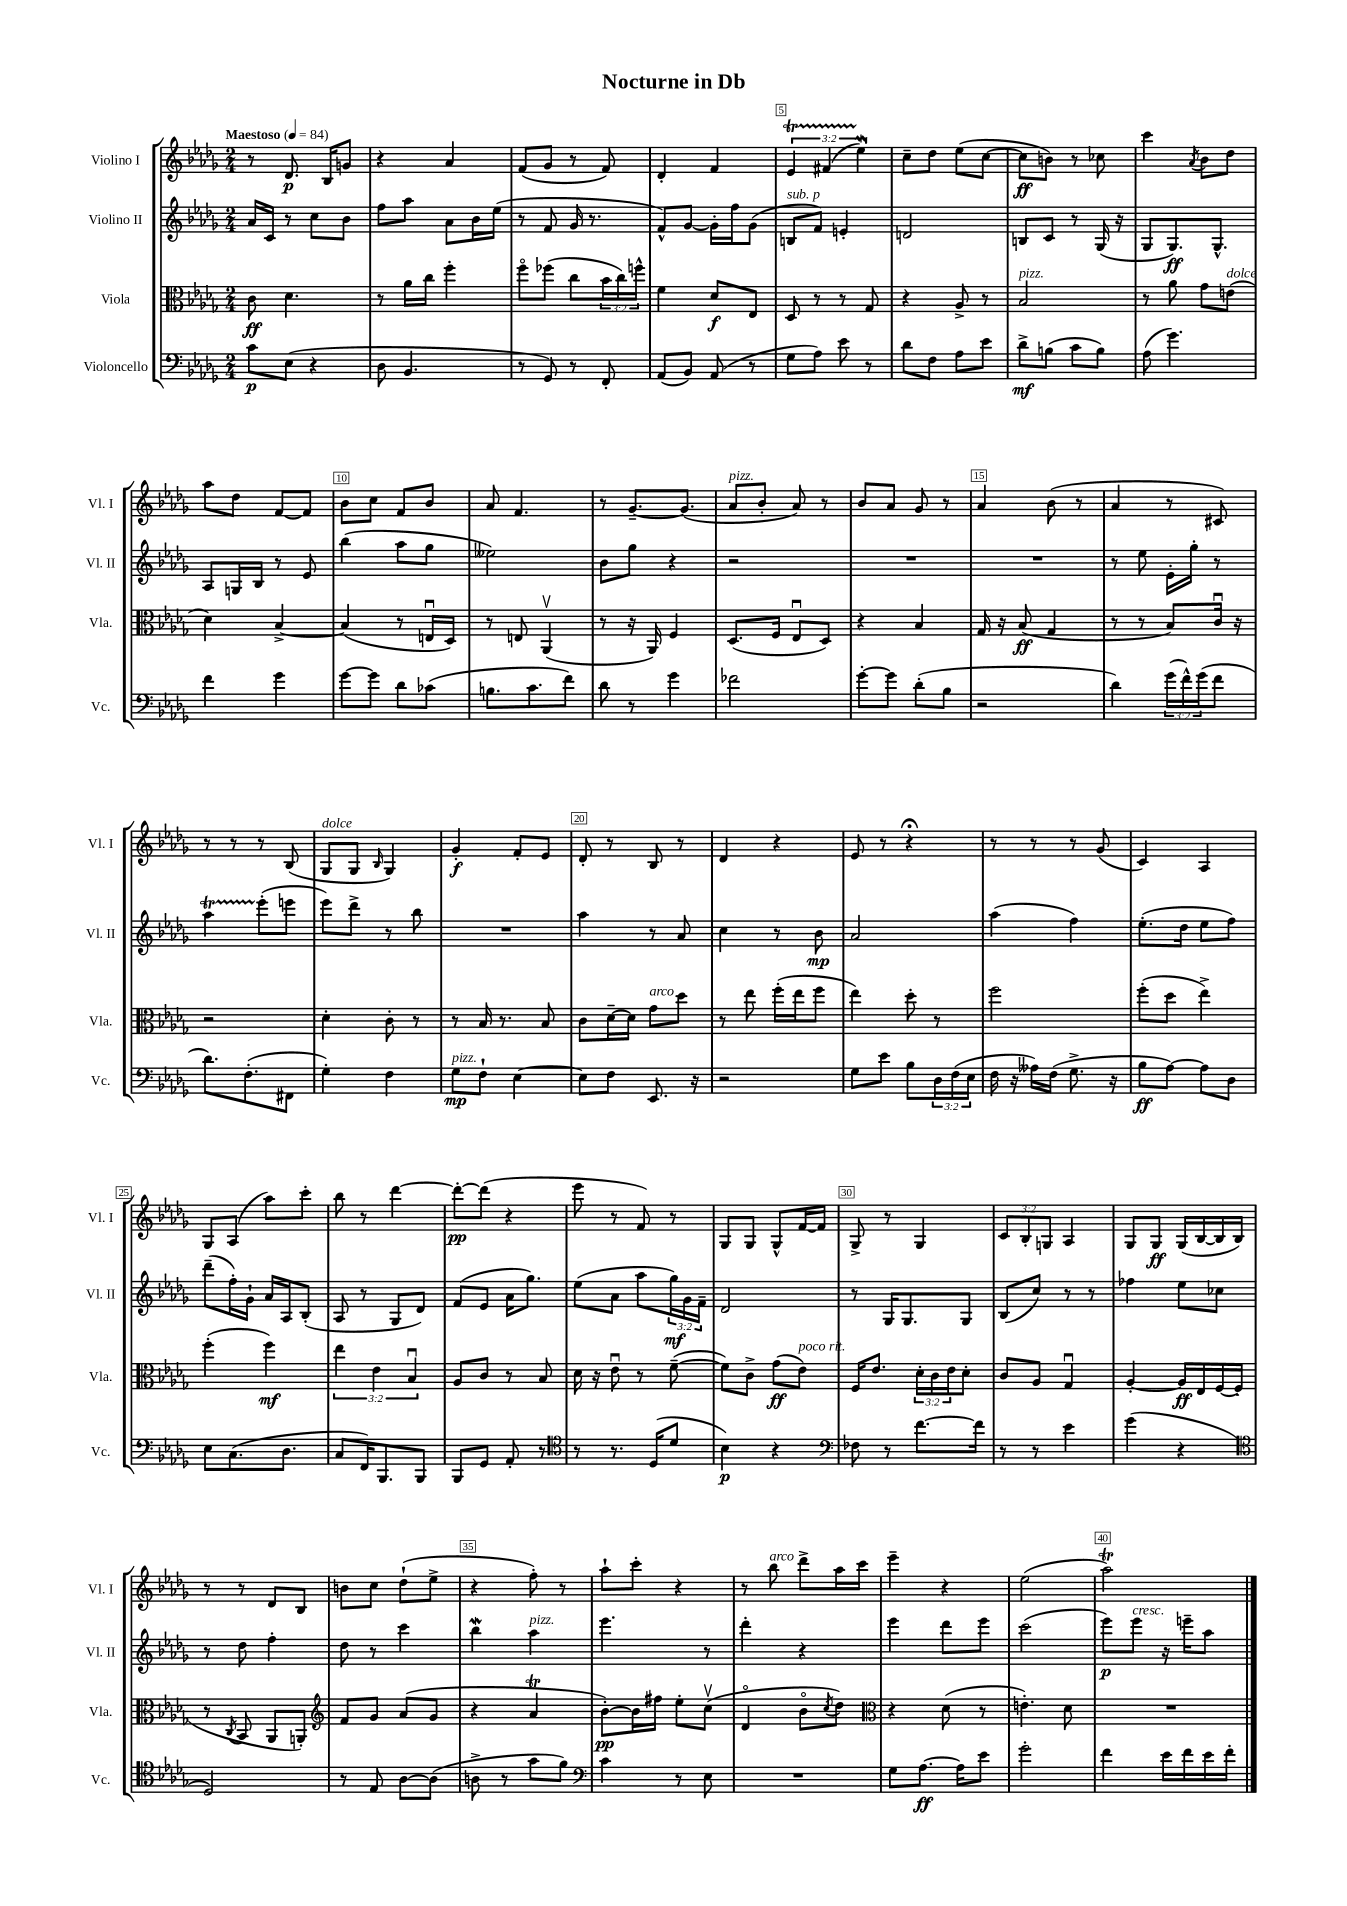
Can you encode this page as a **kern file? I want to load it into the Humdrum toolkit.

**kern	**dynam	**kern	**dynam	**kern	**dynam	**kern	**dynam
*part4	*part4	*part3	*part3	*part2	*part2	*part1	*part1
*staff4	*staff4	*staff3	*staff3	*staff2	*staff2	*staff1	*staff1
*I"Violoncello	*	*I"Viola	*	*I"Violino II	*	*I"Violino I	*
*I'Vc.	*	*I'Vla.	*	*I'Vl. II	*	*I'Vl. I	*
*clefF4	*	*clefC3	*	*clefG2	*	*clefG2	*
*k[b-e-a-d-g-]	*	*k[b-e-a-d-g-]	*	*k[b-e-a-d-g-]	*	*k[b-e-a-d-g-]	*
*M2/4	*	*M2/4	*	*M2/4	*	*M2/4	*
*MM84	*	*MM84	*	*MM84	*	*MM84	*
=1	=1	=1	=1	=1	=1	=1	=1
!	!	!	!	!	!	!LO:TX:a:B:t=Maestoso	!
8c\L	p	8c\	ff	16a-/LL	.	8r	.
.	.	.	.	16c/JJ	.	.	.
(8E-\J	.	4.d-\	.	8r	.	8.d-/	p
4r	.	.	.	8cc\L	.	.	.
.	.	.	.	.	.	16B-/KL	.
.	.	.	.	8b-\J	.	8gn/J	.
=2	=2	=2	=2	=2	=2	=2	=2
8D-\	.	8r	.	8ff\L	.	4r	.
4.BB-/	.	16a-\LL	.	8aa-\J	.	.	.
.	.	16cc\JJ	.	.	.	.	.
.	.	4ff'\	.	8a-\L	.	4a-/	.
.	.	.	.	16b-\L	.	.	.
.	.	.	.	(16ee-\JJ	.	.	.
=3	=3	=3	=3	=3	=3	=3	=3
8r	.	8ff\L	.	8r	.	(8f/L	.
8GG-/)	.	(8ff-X\J	.	8f/	.	8g-/J	.
8r	.	8cc\L	.	16g-/	.	8r	.
.	.	.	.	8.r	.	.	.
8FF'/	.	24b-\L	.	.	.	8f/)	.
.	.	24cc\)	.	.	.	.	.
.	.	24ffn^^\JJ	.	.	.	.	.
=4	=4	=4	=4	=4	=4	=4	=4
(8AA-/L	.	4f\	.	8f^^/L)	.	4d-'/	.
8BB-/J)	.	.	.	[8g-/J	.	.	.
(8AA-/	.	8d-/L	f	16g-'\LL]	.	4f/	.
.	.	.	.	16ff\J	.	.	.
8r	.	8E-/J	.	(8g-\J	.	.	.
=5	=5	=5	=5	=5	=5	=5	=5
!	!	!	!	!LO:TX:a:i:t=sub. p	!	!	!
8G-\L	.	8D-/	.	8Bn/L	.	6e-T/	.
8A-\J)	.	8r	.	8f/J)	.	.	.
.	.	.	.	.	.	(6f#XTTT/	.
8e-\	.	8r	.	4en'/	.	.	.
.	.	.	.	.	.	6ee-W\)	.
8r	.	8G-/	.	.	.	.	.
=6	=6	=6	=6	=6	=6	=6	=6
8d-\L	.	4r	.	2dn/	.	8cc~\L	.
8F\J	.	.	.	.	.	8dd-\J	.
8A-\L	.	8A-^/	.	.	.	(8ee-\L	.
8e-\J	.	8r	.	.	.	[8cc\J	.
=7	=7	=7	=7	=7	=7	=7	=7
!	!	!LO:TX:a:i:t=pizz.	!	!	!	!	!
8d-^\L	mf	2B-/	.	8Bn/L	.	8cc\L]	ff
(8Bn\J	.	.	.	8c/J	.	8bn\J)	.
8c\L	.	.	.	8r	.	8r	.
8B\J)	.	.	.	(16G-/	.	8cc-X\	.
.	.	.	.	16r	.	.	.
=8	=8	=8	=8	=8	=8	=8	=8
(8A-\	.	8r	.	8G-/L	.	4ccc\	.
4.g-\)	.	8a-\	.	8.G-/)	ff	.	.
.	.	.	.	.	.	8qa-/	.
.	.	8g-\L	.	.	.	8b-\L	.
.	.	.	.	8.G-^^/J	.	.	.
!	!	!LO:TX:a:i:t=dolce	!	!	!	!	!
.	.	(8en\J	.	.	.	8dd-\J	.
!!LO:LB:g=z
=9	=9	=9	=9	=9	=9	=9	=9
4f\	.	4d-\)	.	8A-/L	.	8aa-\L	.
.	.	.	.	16Gn/L	.	8dd-\J	.
.	.	.	.	16B-/JJ	.	.	.
4g-\	.	[4B-^/	.	8r	.	[8f/L	.
.	.	.	.	8e-/	.	8f/J]	.
=10	=10	=10	=10	=10	=10	=10	=10
[8g-\L	.	(4B-/]	.	(4bb-\	.	8b-\L	.
8g-\J]	.	.	.	.	.	8cc\J	.
8d-\L	.	8r	.	8aa-\L	.	8f/L	.
(8c-X\J	.	16Enu/LL	.	8gg-\J	.	8b-/J	.
.	.	16D-/JJ)	.	.	.	.	.
=11	=11	=11	=11	=11	=11	=11	=11
8.Bn\L	.	8r	.	2ee--X\)	.	8a-/	.
.	.	8En/	.	.	.	4.f/	.
8.c\	.	.	.	.	.	.	.
.	.	(4AA-v/	.	.	.	.	.
8f\J)	.	.	.	.	.	.	.
=12	=12	=12	=12	=12	=12	=12	=12
8d-\	.	8r	.	8b-\L	.	8r	.
8r	.	16r	.	8gg-\J	.	[8.g-~/L	.
.	.	16AA-/)	.	.	.	.	.
4g-\	.	4F/	.	4r	.	.	.
.	.	.	.	.	.	(8.g-/J]	.
=13	=13	=13	=13	=13	=13	=13	=13
!	!	!	!	!	!	!LO:TX:a:i:t=pizz.	!
2f-X\	.	(8.D-/L	.	2r	.	8a-/L	.
.	.	.	.	.	.	8b-'/J	.
.	.	16F/Jk	.	.	.	.	.
.	.	8E-u/L	.	.	.	8a-/)	.
.	.	8D-/J)	.	.	.	8r	.
=14	=14	=14	=14	=14	=14	=14	=14
[8g-'\L	.	4r	.	2r	.	8b-/L	.
8g-\J]	.	.	.	.	.	8a-/J	.
(8d-'\L	.	4B-/	.	.	.	8g-/	.
8B-\J	.	.	.	.	.	8r	.
=15	=15	=15	=15	=15	=15	=15	=15
2r	.	16G-/	.	2r	.	4a-/	.
.	.	16r	.	.	.	.	.
.	.	(8B-/	ff	.	.	.	.
.	.	4G-/	.	.	.	(8b-\	.
.	.	.	.	.	.	8r	.
=16	=16	=16	=16	=16	=16	=16	=16
4d-\)	.	8r	.	8r	.	4a-/	.
.	.	8r	.	8ee-\	.	.	.
(24g-\LL	.	8B-/L)	.	16e-'\LL	.	8r	.
24f^^\)	.	.	.	.	.	.	.
.	.	.	.	16gg-'\JJ	.	.	.
(24g-\J	.	.	.	.	.	.	.
8f\J	.	16cu/Jk	.	8r	.	8c#X/)	.
.	.	16r	.	.	.	.	.
!!LO:LB:g=z
=17	=17	=17	=17	=17	=17	=17	=17
8.d-\L)	.	2r	.	4aa-T\	.	8r	.
.	.	.	.	.	.	8r	.
(8.F'\	.	.	.	.	.	.	.
.	.	.	.	(8eee-'\L	.	8r	.
8FF#X\J	.	.	.	8eeen\J	.	(8B-/	.
=18	=18	=18	=18	=18	=18	=18	=18
!	!	!	!	!	!	!LO:TX:a:i:t=dolce	!
4G-'\)	.	4d-'\	.	8eee-\L)	.	8G-/L	.
.	.	.	.	8ddd-^\J	.	8G-/J	.
.	.	.	.	.	.	16qqB-/	.
4F\	.	8c'\	.	8r	.	4G-/)	.
.	.	8r	.	8bb-\	.	.	.
=19	=19	=19	=19	=19	=19	=19	=19
!LO:TX:a:i:t=pizz.	!	!	!	!	!	!	!
8G-\L	mp	8r	.	2r	.	4g-'/	f
8F`\J	.	16B-/	.	.	.	.	.
.	.	8.r	.	.	.	.	.
[4E-\	.	.	.	.	.	8f'/L	.
.	.	8B-/	.	.	.	8e-/J	.
=20	=20	=20	=20	=20	=20	=20	=20
8E-\L]	.	8c\L	.	4aa-\	.	8d-'/	.
8F\J	.	[16d-~\L	.	.	.	8r	.
.	.	16d-\JJ]	.	.	.	.	.
!	!	!LO:TX:a:i:t=arco	!	!	!	!	!
8.EE-/	.	8g-\L	.	8r	.	8B-/	.
.	.	8dd-\J	.	8a-/	.	8r	.
16r	.	.	.	.	.	.	.
=21	=21	=21	=21	=21	=21	=21	=21
2r	.	8r	.	4cc\	.	4d-/	.
.	.	8ee-\	.	.	.	.	.
.	.	(16ff'\LL	.	8r	.	4r	.
.	.	16ee-\J	.	.	.	.	.
.	.	8ff\J	.	8b-\	mp	.	.
=22	=22	=22	=22	=22	=22	=22	=22
8G-\L	.	4ee-\)	.	2a-/	.	8e-/	.
8e-\J	.	.	.	.	.	8r	.
8B-\L	.	8dd-'\	.	.	.	4r;<	.
24D-\L	.	8r	.	.	.	.	.
(24F\	.	.	.	.	.	.	.
24E-\JJ	.	.	.	.	.	.	.
=23	=23	=23	=23	=23	=23	=23	=23
16F\	.	2ff\	.	(4aa-\	.	8r	.
16r	.	.	.	.	.	.	.
16A--X\LL)	.	.	.	.	.	8r	.
(16F\JJ	.	.	.	.	.	.	.
8.G-^\	.	.	.	4ff\)	.	8r	.
.	.	.	.	.	.	(8g-/	.
16r	.	.	.	.	.	.	.
=24	=24	=24	=24	=24	=24	=24	=24
8B-\L	ff	(8ff'\L	.	(8.ee-'\L	.	4c/)	.
[8A-\J)	.	8dd-\J	.	.	.	.	.
.	.	.	.	16dd-\Jk	.	.	.
8A-\L]	.	4ee-^\)	.	8ee-\L	.	4A-/	.
8D-\J	.	.	.	8ff\J)	.	.	.
!!LO:LB:g=z
=25	=25	=25	=25	=25	=25	=25	=25
8E-\L	.	(4ff'\	.	(8ddd-~\L	.	8G-/L	.
(8.C\	.	.	.	16ff'\L)	.	(8A-/J	.
.	.	.	.	16g-`\JJ	.	.	.
.	.	4ff\)	mf	16a-/LL	.	8aa-\L)	.
8.D-\J	.	.	.	16A-/J	.	.	.
.	.	.	.	(8B-'/J	.	8ccc'\J	.
=26	=26	=26	=26	=26	=26	=26	=26
8C/L	.	6ee-\	.	8A-/	.	8bb-\	.
16FF/K)	.	.	.	8r	.	8r	.
.	.	6e-\	.	.	.	.	.
8.BBB-/	.	.	.	.	.	.	.
.	.	.	.	8G-/L	.	[4ddd-\	.
.	.	6B-u/	.	.	.	.	.
8BBB-/J	.	.	.	8d-/J)	.	.	.
=27	=27	=27	=27	=27	=27	=27	=27
8BBB-/L	.	8A-/L	.	(8f/L	.	8ddd-'\L_	pp
8GG-/J	.	8c/J	.	8e-/J	.	(8ddd-\J]	.
8AA-'/	.	8r	.	16a-\KL	.	4r	.
.	.	.	.	8.gg-\J)	.	.	.
8r	.	8B-/	.	.	.	.	.
=28	=28	=28	=28	=28	=28	=28	=28
*clefC4	*	*	*	*	*	*	*
8r	.	16d-\	.	(8ee-\L	.	8eee-\	.
.	.	16r	.	.	.	.	.
8.r	.	8e-u\	.	8a-\J	.	8r	.
.	.	8r	.	8aa-\L	.	8f/)	.
(16D-/KL	.	.	.	.	.	.	.
8d-/J	.	([8f~\	.	24gg-\L)	mf	8r	.
.	.	.	.	24g-\	.	.	.
.	.	.	.	24f~\JJ	.	.	.
=29	=29	=29	=29	=29	=29	=29	=29
4B-\)	p	8f\L])	.	2d-/	.	8G-/L	.
.	.	8c^\J	.	.	.	8G-/J	.
4r	.	(8g-\L	ff	.	.	8G-^^/L	.
!	!	!LO:TX:a:i:t=poco rit.	!	!	!	!	!
.	.	8e-\J)	.	.	.	[16f/L	.
.	.	.	.	.	.	16f/JJ]	.
=30	=30	=30	=30	=30	=30	=30	=30
*clefF4	*	*	*	*	*	*	*
8F-X\	.	16F/KL	.	8r	.	8G-^/	.
.	.	8.e-/J	.	.	.	.	.
8r	.	.	.	16G-/KL	.	8r	.
.	.	.	.	8.G-/	.	.	.
[8.f\L	.	24d-'\LL	.	.	.	4G-/	.
.	.	24c\	.	.	.	.	.
.	.	24e-\J	.	.	.	.	.
.	.	8d-'\J	.	8G-/J	.	.	.
16f\Jk]	.	.	.	.	.	.	.
=31	=31	=31	=31	=31	=31	=31	=31
8r	.	8c/L	.	(8B-/L	.	12c/L	.
.	.	.	.	.	.	12B-'/	.
8r	.	8A-/J	.	8cc/J)	.	.	.
.	.	.	.	.	.	12Gn/J	.
4e-\	.	4G-u/	.	8r	.	4A-/	.
.	.	.	.	8r	.	.	.
=32	=32	=32	=32	=32	=32	=32	=32
(4g-\	.	[4A-'/	.	4ff-X\	.	8G-/L	.
.	.	.	.	.	.	8G-/J	ff
4r	.	16A-/LL]	ff	8ee-\L	.	(16G-/LL	.
.	.	16E-/	.	.	.	[16B-/	.
.	.	[16F/	.	8cc-X\J	.	16B-/]	.
.	.	(16F/JJ]	.	.	.	16B-/JJ)	.
!!LO:LB:g=z
=33	=33	=33	=33	=33	=33	=33	=33
*clefC4	*	*	*	*	*	*	*
2D-/)	.	8r	.	8r	.	8r	.
.	.	8qC/	.	.	.	.	.
.	.	8BB-/	.	8dd-\	.	8r	.
.	.	8AA-/L	.	4ff'\	.	8d-/L	.
.	.	8AAn'/J)	.	.	.	8B-/J	.
=34	=34	=34	=34	=34	=34	=34	=34
*	*	*clefG2	*	*	*	*	*
8r	.	8f/L	.	8dd-\	.	8bn\L	.
8E-/	.	8g-/J	.	8r	.	8cc\J	.
[8A-\L	.	(8a-/L	.	4ccc\	.	(8dd-`\L	.
(8A-\J]	.	8g-/J	.	.	.	8ee-^\J	.
=35	=35	=35	=35	=35	=35	=35	=35
8An^\	.	4r	.	4bb-W\	.	4r	.
8r	.	.	.	.	.	.	.
!	!	!	!	!LO:TX:a:i:t=pizz.	!	!	!
8g-\L	.	4a-T/	.	4aa-\	.	8ff'\)	.
8f\J)	.	.	.	.	.	8r	.
=36	=36	=36	=36	=36	=36	=36	=36
*clefF4	*	*	*	*	*	*	*
4c\	.	[8b-'\L)	pp	4.eee-\	.	8aa-`\L	.
.	.	16b-\L]	.	.	.	8ccc'\J	.
.	.	16ff#X\JJ	.	.	.	.	.
8r	.	8ee-'\L	.	.	.	4r	.
8E-\	.	(8ccv\J	.	8r	.	.	.
=37	=37	=37	=37	=37	=37	=37	=37
2r	.	4d-/	.	4ddd-'\	.	8r	.
!	!	!	!	!	!	!LO:TX:a:i:t=arco	!
.	.	.	.	.	.	8bb-\	.
.	.	8b-\L	.	4r	.	8ddd-^\L	.
.	.	8qcc/	.	.	.	.	.
.	.	8dd-\J)	.	.	.	16aa-\L	.
.	.	.	.	.	.	16ccc\JJ	.
=38	=38	=38	=38	=38	=38	=38	=38
*	*	*clefC3	*	*	*	*	*
8G-\L	.	4r	.	4eee-\	.	4eee-~\	.
[8.A-\J	ff	.	.	.	.	.	.
.	.	(8d-\	.	8ddd-\L	.	4r	.
16A-\KL]	.	.	.	.	.	.	.
8e-\J	.	8r	.	8eee-\J	.	.	.
=39	=39	=39	=39	=39	=39	=39	=39
2g-'\	.	4.en'\)	.	(2ccc\	.	(2ee-\	.
.	.	8d-\	.	.	.	.	.
=40	=40	=40	=40	=40	=40	=40	=40
4f\	.	2r	.	8eee-\L)	p	2aa-T\)	.
!	!	!	!	!LO:TX:a:i:t=cresc.	!	!	!
.	.	.	.	8eee-\J	.	.	.
16e-\LL	.	.	.	16r	.	.	.
16f\	.	.	.	16eeen~\KL	.	.	.
16e-\	.	.	.	8aa-\J	.	.	.
16f'\JJ	.	.	.	.	.	.	.
==	==	==	==	==	==	==	==
*-	*-	*-	*-	*-	*-	*-	*-
